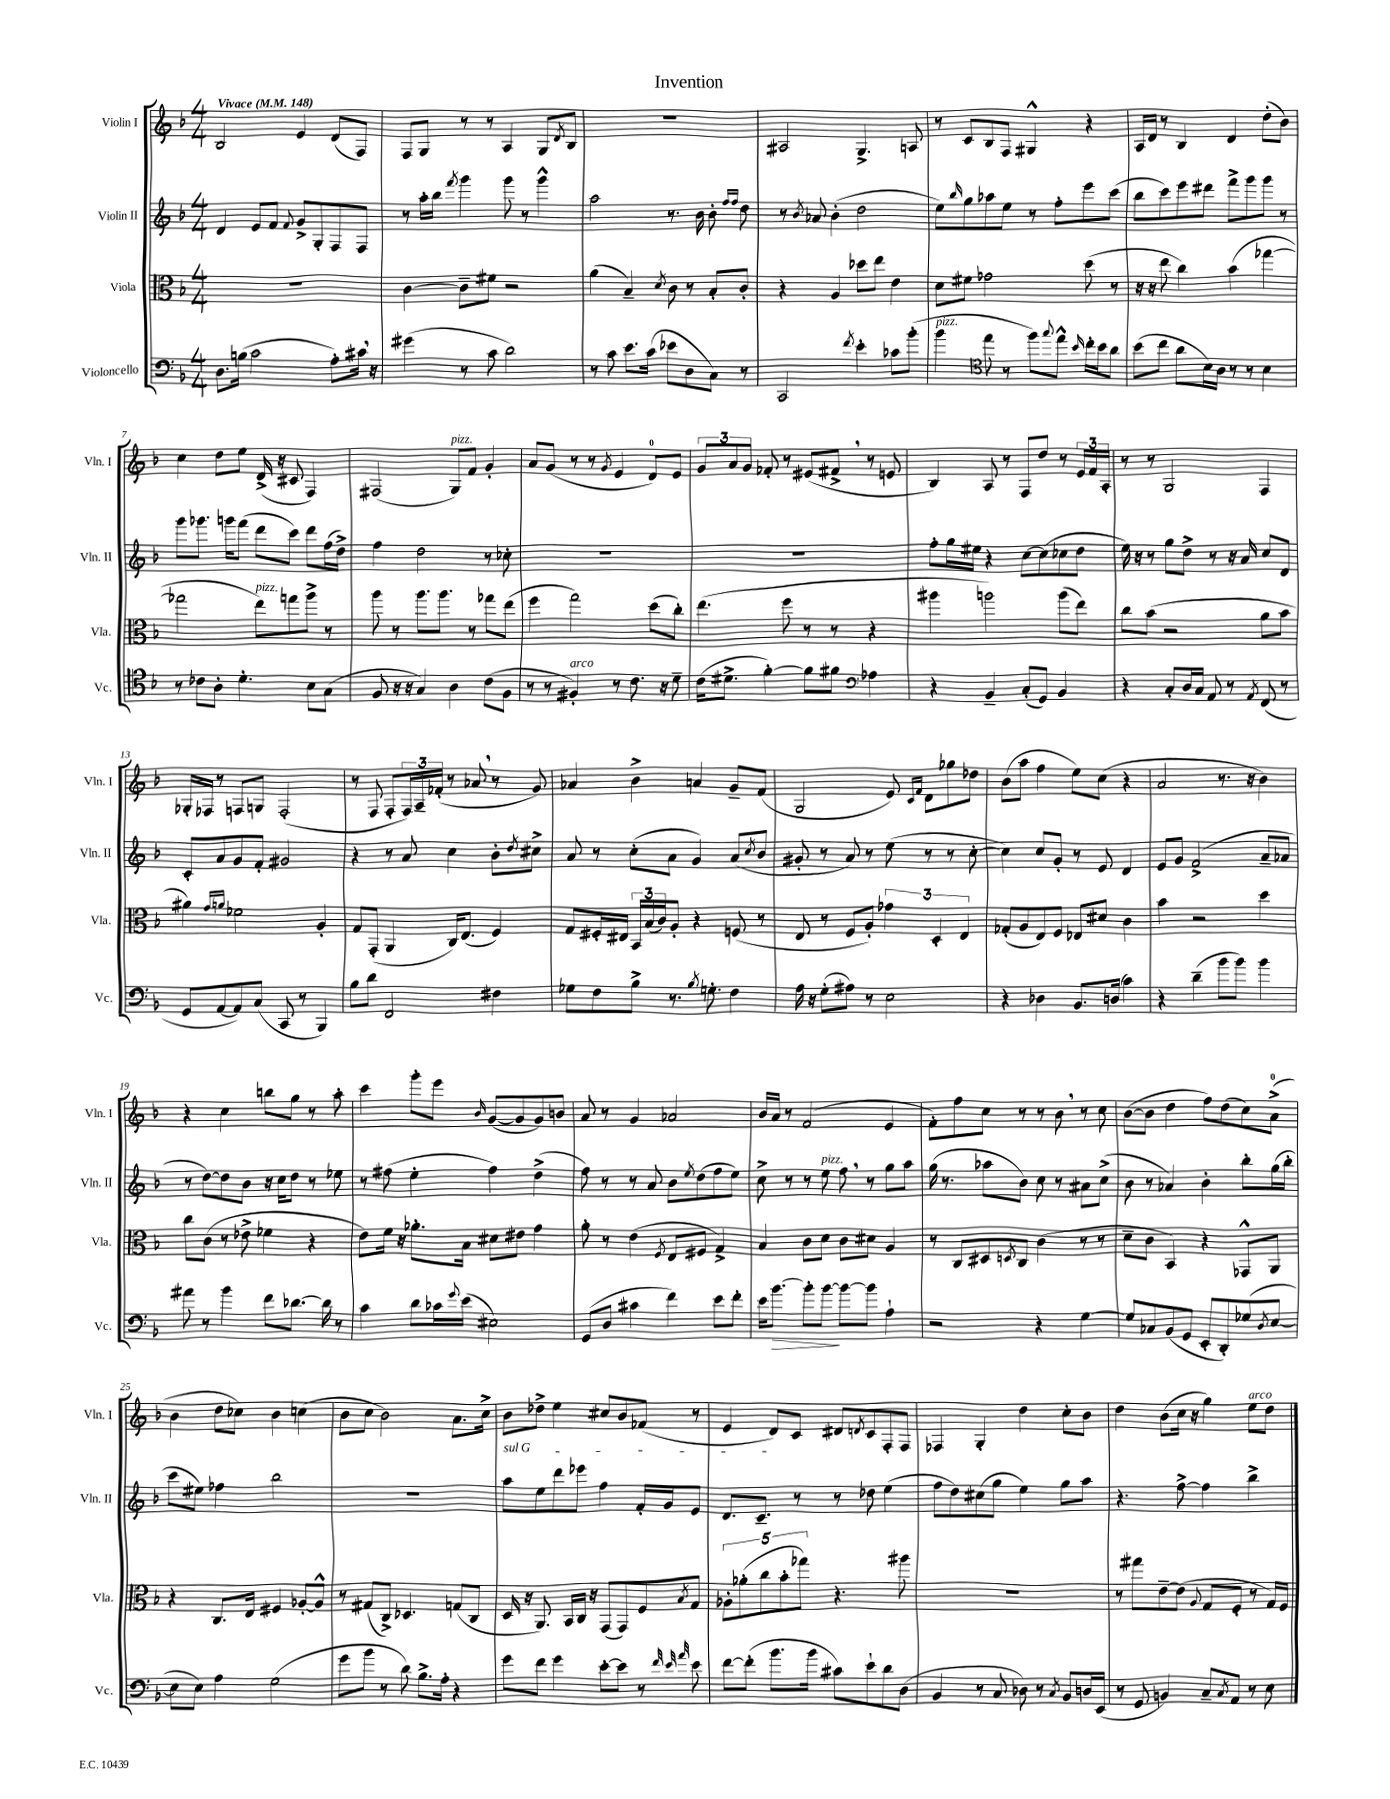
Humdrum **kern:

**kern	**dynam	**kern	**kern	**kern
*part4	*part4	*part3	*part2	*part1
*staff4	*staff4	*staff3	*staff2	*staff1
*I"Violoncello	*	*I"Viola	*I"Violin II	*I"Violin I
*I'Vc.	*	*I'Vla.	*I'Vln. II	*I'Vln. I
*clefF4	*	*clefC3	*clefG2	*clefG2
*k[b-]	*	*k[b-]	*k[b-]	*k[b-]
*M4/4	*	*M4/4	*M4/4	*M4/4
*MM148	*	*MM148	*MM148	*MM148
=1	=1	=1	=1	=1
!	!	!	!	!LO:TX:a:B:t=Vivace
8.D\L	.	1r	4d/	2B-/
(16Bn\Jk	.	.	.	.
2c\	.	.	8e/L	.
.	.	.	8f/J	.
.	.	.	8qqf/	.
.	.	.	8g^/L	4e/
.	.	.	8G'/	.
8A'\L)	.	.	8F/	(8d/L
16c#X,\Jk	.	.	8F/J	8F/J)
16r	.	.	.	.
=2	=2	=2	=2	=2
(4g#X\	.	[4c\	8r	8F/L
.	.	.	16aa'\LL	8G/J
.	.	.	16bb-\JJ	.
.	.	.	8qfff/	.
8r	.	8c~\L]	4ggg\	8r
8c\	.	8f#X\J	.	8r
2d\)	.	2r	8ggg\	4A/
.	.	.	8r	.
.	.	.	4ggg^^\	8G/L
.	.	.	.	8qd/
.	.	.	.	8B-/J
=3	=3	=3	=3	=3
8r	.	(4a\	2aa\	1r
8c\	.	.	.	.
8.e\L	.	4B-~/)	.	.
(16c\Jk	.	.	.	.
.	.	8qd/	.	.
8e-X\L	.	8c\	8.r	.
8D\	.	8r	.	.
.	.	.	16b-\	.
8C\J)	.	8B-'/L	8b-'\	.
.	.	.	16qqff/LL	.
.	.	.	16qqff/JJ	.
8r	.	8c'/J	8dd\	.
=4	=4	=4	=4	=4
2CC/	.	4r	8r	2A#X/
.	.	.	8qb-/	.
.	.	.	8a-X/	.
.	.	4A/	(4b-'\	.
8qf/	.	.	.	.
4e'\	.	8dd-X\L	2dd\	4.G^/
.	.	8ee\J	.	.
8c-X\L	.	4e\	.	.
(8b-'\J	.	.	.	8An/
=5	=5	=5	=5	=5
!LO:TX:a:i:t=pizz.	!	!	!	!
4b-\	.	8d\L	8ee\L)	8r
.	.	.	16qqbb-/	.
.	.	8f#X\J	8gg\	8c/L
*clefC4	*	*	*	*
8ee\	.	2g-X\	8aa-X\	8B-/
8r	.	.	8ee\J	8F/J
8ff\L)	.	.	8r	4G#X^^/
8qqgg/	.	.	.	.
8ee^^\J	.	.	8ff'\L	.
16qqb-/	.	.	.	.
16cc'\LL	.	(8dd\	8eee\	4r
16b-\J	.	.	.	.
8a\J	.	8r	(8ccc\J	.
=6	=6	=6	=6	=6
(8b-\L	.	16r	8bb-\L	16A/LL
.	.	16r	.	16d/JJ
8cc\J	.	8ee\	8ccc\)	8r
8a\L	.	4cc\)	8eee\	4B-/
16B-\L)	.	.	8ddd#X\J	.
16A\JJ	.	.	.	.
8r	.	(4b-\	8fff^\L	4d/
8r	.	.	8ggg\	.
4B-\	.	[4gg-X\	8ggg\J	(8dd'\L
.	.	.	8r	8b-\J)
!!LO:LB:g=z
=7	=7	=7	=7	=7
8r	.	2gg-X\]	8ggg\L	4cc\
8c-X\L	.	.	8.ggg-X\J	.
8A'\J	.	.	.	8dd\L
.	.	.	16gggn\KL	.
4.d'\	.	.	(8fff\J	8ee\J
!	!	!LO:TX:a:i:t=pizz.	!	!
.	.	8ee\L)	8ddd\L	(16d^/
.	.	.	.	16r
.	.	8ggn\	8ccc\J)	8c#X/
8B-\L	.	8aa^\J	8ddd\L	4F/)
(8G\J	.	8r	(16ff\L	.
.	.	.	16dd^\JJ)	.
=8	=8	=8	=8	=8
8F/	.	8aa\	4ff\	(2F#X/
16r	.	8r	.	.
16r	.	.	.	.
4G/)	.	8.aa\L	2dd\	.
.	.	8.aa\J	.	.
!	!	!	!	!LO:TX:a:i:t=pizz.
4A\	.	.	.	8G/L)
.	.	8r	.	8f/J
(8c\L	.	8gg-X\L	8r	4g'/
8F\J	.	(8ee\J	8cc-X'\	.
=9	=9	=9	=9	=9
8r	.	4ff\	1r	8a/L
8r	.	.	.	(8g/J
!LO:TX:a:i:t=arco	!	!	!	!
4F#X'/)	.	2gg\)	.	8r
.	.	.	.	8r
.	.	.	.	8qg/
8r	.	.	.	4e/
8.c\	.	.	.	.
.	.	(8dd\L	.	8d/L)
16r	.	.	.	.
8d~\	.	8cc'\J)	.	8e/J
=10	=10	=10	=10	=10
(16c\KL	.	(4.ee\	1r	12g/L
8.d#X^\J	.	.	.	.
.	.	.	.	12a/
.	.	.	.	12g/J
[4f'\)	.	.	.	8f-X'/
.	.	8ff\	.	8r
8f\L]	.	8r	.	(8e#X/L
8f#X\J	.	8r	.	8f#X^,/J
*clefF4	*	*	*	*
4A-X\	.	4r	.	8r
.	.	.	.	8en/
=11	=11	=11	=11	=11
4r	.	4aa#X\	8ff'\L	4B-/)
.	.	.	16gg\L	.
.	.	.	16ee#X\JJ	.
4BB-~/	.	2aan\)	4r	8A/
.	.	.	.	8r
(8C'/L	.	.	[8cc\L	8F/L
8GG/J)	.	.	(8cc\]	8dd/J
4BB-/	.	(8aa\L	8cc-X\	8r
.	.	8ee\J)	8dd\J	24e/LL
.	.	.	.	24f/
.	.	.	.	24A'/JJ
=12	=12	=12	=12	=12
4r	.	8cc\L	16ee\)	8r
.	.	.	16r	.
.	.	(8b-\J	8r	8r
8C'/L	.	2r	8gg\L	2G/
16D/L	.	.	8dd^\J	.
16C/JJ	.	.	.	.
8AA/	.	.	8r	.
8r	.	.	16r	.
.	.	.	16a/	.
8qAA/	.	.	.	.
(8FF/	.	8a\L	8cc/L	4F/
8r	.	8b-\J	8d/J	.
!!LO:LB:g=z
=13	=13	=13	=13	=13
8GG/L	.	4a#X\)	8c'/L	16G-X'/LL
.	.	.	.	16F-X/JJ
[8AA/	.	.	8a/	8r
.	.	16qqg/LL	.	.
.	.	16qqan/JJ	.	.
8AA/])	.	2f-X\	8g/	8Fn/L
(8C/J	.	.	8f'/J	8Gn/J
8CC/	.	.	2g#X/	(2F'/
8r	.	.	.	.
4BBB-/)	.	4A'/	.	.
=14	=14	=14	=14	=14
8B-\L	.	8G/L	4r	8r
8d\J	.	(8GG'/J	.	8F/
2FF/	.	4AA/	8r	8F'/L
.	.	.	8a/	24F/L)
.	.	.	.	24A~/
.	.	.	.	(24f-X'/JJ
.	.	16C/KL)	4cc\	8r
.	.	(8.E/J	.	.
.	.	.	.	8a-X,/
4F#X\	.	4F/)	8b-'\L	8r
.	.	.	8qdd/	.
.	.	.	8cc#X^\J	8g/)
=15	=15	=15	=15	=15
8G-X\L	.	8G/L	8a/	4a-X/
8F\	.	16F#X'/L	8r	.
.	.	16E#X/JJ	.	.
8B-^\J	.	24BB-/LL	(8cc'\L	4b-^\
.	.	(24B-/	.	.
.	.	24c/J)	.	.
8.r	.	8A'/J	8a\J	.
.	.	4r	4g/)	4an/
8qB-/	.	.	.	.
8.Gn'\	.	.	.	.
4F\	.	(8Fn/	(8a/L	8g~/L
.	.	.	8qcc/	.
.	.	8r	8b-/J	(8f/J
=16	=16	=16	=16	=16
16A\	.	8E/	8g#X'/	2G/
16r	.	.	.	.
(8G'\L	.	8r	8r	.
8A#X\J)	.	8F/L	8a/)	.
8r	.	8A'/J)	8r	.
2E\	.	6g-X\	(8ee\	8e/)
.	.	.	.	16qqc/LL
.	.	.	.	16qqf/JJ
.	.	.	8r	8d\L
.	.	6D'/	.	.
.	.	.	8r	8gg-X\
.	.	6E/	.	.
.	.	.	[8cc'\	8dd-X\J
=17	=17	=17	=17	=17
4r	.	(8G-X'/L	4cc\])	(8b-\L
.	.	8A/	.	8aa\J
4D-X\	.	8E/)	8cc/L	4ff\
.	.	8F/J	8g'/J	.
8.BB-/L	.	8E-X/L	8r	8ee\L)
.	.	8d#X/J	8e/	(8cc\J
(16Dn/Jk	.	.	.	.
4c\)	.	4c\	4d/	4r
=18	=18	=18	=18	=18
4r	.	4b-\	8e/L	2a/
.	.	.	8g/J	.
(4d~\	.	2r	(2f^/	.
8b-\L	.	.	.	8.r
8b-\J)	.	.	.	.
.	.	.	.	16r
4b-\	.	4dd\	8a~/L	4b-\)
.	.	.	8a-X/J	.
!!LO:LB:g=z
=19	=19	=19	=19	=19
8a#X\	.	8cc\L	8r	4r
8r	.	(8c\J	[8dd\L)	.
4b-\	.	8r	8dd\]	4cc\
.	.	8e-X^\	8b-\J	.
8f\L	.	4f-X\	16r	8bbn\L
.	.	.	16cc\KL	.
[8.d-X\J	.	.	8dd\J	8gg\J
.	.	4r	8r	8r
16d-\]	.	.	.	.
8r	.	.	8ee-X\	8aa'\
=20	=20	=20	=20	=20
4c\	.	8e\L)	8r	4ccc\
.	.	16f\Jk	(8ff#X\	.
.	.	16r	.	.
8d\L	.	8.a-X'\L	4ee'\	8ggg'\L
16c-X\L	.	.	.	8eee\J
8qqg/	.	.	.	.
(16e\JJ	.	16B-\Jk	.	.
.	.	.	.	16qqb-/
2E#X\)	.	8d#X\L	4ff#\)	([8g/L
.	.	8e#X\J	.	8g/]
.	.	4g\	(4dd^\	8g/)
.	.	.	.	8bn/J
=21	=21	=21	=21	=21
(8GG/L	.	8a'\	8ff\)	8a/
8D/J	.	8r	8r	8r
4c#X\	.	(4e\	8r	4g/
.	.	.	8a/	.
.	.	8qF/	.	.
4f\)	.	8E/L	8b-\L	2a-X/
.	.	.	8qee/	.
.	.	8F#X/J	(8dd\	.
8e\L	.	4G^/)	8ff\	.
8f'\J	.	.	8ee\J)	.
=22	=22	=22	=22	=22
16e\KL	.	4B-/	8cc^\	16b-/LL
!	!LO:HP:b	!	!	!
[8.b-\J	>	.	.	16a/JJ
.	.	.	8r	8r
8b-'\L]	.	8c\L	8r	(2f/
!	!	!	!LO:TX:a:i:t=pizz.	!
[8b-\J	.	8d\J	8ee\	.
8b-\L_	]	8c\L	8ff,\	.
8b-\J]	.	8d#X\J	8r	.
4A`\	.	4A/	8gg\L	4e/
.	.	.	8aa\J	.
=23	=23	=23	=23	=23
2r	.	8r	(16gg\	8f'\L)
.	.	.	8.r	.
.	.	8C/L	.	8ff\
.	.	8D#X/	8aa-X\L	8cc\J
.	.	8qDn/	.	.
.	.	8C/J	8b-\J)	8r
4r	.	(4c\	8cc\	8r
.	.	.	8r	8b-,\
[4G\	.	8r	8a#X\L	8r
.	.	8r	(8cc^\J	8cc\
=24	=24	=24	=24	=24
8G/L]	.	8d~\L	8b-\	([8b-\L
8C-X/	.	8c\J	8r	8b-\J]
(8BB-/	.	4BB-/)	4a-X/)	4dd\
8GG/J	.	.	.	.
8EE'/L	.	4r	4b-'\	8ff\L)
8DD'/)	.	.	.	(8dd\
(8G-X/	.	8GG-X^^/L	8bb-'\L	8cc\)
8qD/	.	.	.	.
[8E/J	.	8AA/J	(16gg\L	(8a^\J
.	.	.	16bb-'\JJ	.
!!LO:LB:g=z
=25	=25	=25	=25	=25
8E\L]	.	4r	8ccc\L	4b-\
8E\J)	.	.	8ee#X\J)	.
4A\	.	8.C/L	4ff-X\	8dd\L
.	.	.	.	8cc-X\J)
.	.	16E/Jk	.	.
(2G\	.	4F#X/	2bb-\	4b-\
.	.	[8A-X'/L	.	(4ccn\
.	.	8A-^^/J]	.	.
=26	=26	=26	=26	=26
8g\L	.	8r	1r	8b-\L
8b-\J	.	(8G#X/L	.	8cc\J
8r	.	8C^/J)	.	2b-\)
8d\)	.	4.D-X/	.	.
8.B-^\L	.	.	.	.
16A'\Jk	.	.	.	.
4r	.	(8Gn/L	.	8.a\L
.	.	8C/J	.	.
.	.	.	.	16cc^\Jk
=27	=27	=27	=27	=27
!	!	!	!LO:TX:a:i:t=sul G	!
8g\L	.	16D/	8aa\L	8b-\L
.	.	16r	.	.
8f\J	.	8.AA/)	8ee\	8dd-X^\J
4g\	.	.	8ddd\	4ee\
.	.	16BB-/LL	.	.
.	.	16C/JJ	8eee-X\J	.
.	.	16r	.	.
[8e'\L	.	(8GG/L	4ff\	8cc#X/L
8e\J]	.	8GG/)	.	8b-/
8r	.	8F/	16f'/LL	(8f-X/J
.	.	.	16g/J	.
32qqf/	.	.	.	.
32qqe/	.	.	.	.
32qqa/	.	8qB-/	.	.
8e\	.	8G/J	8e/J	8r
=28	=28	=28	=28	=28
[8f\L	.	10A-X'\L	8.d/L	4e/
.	.	(10a-X'\	.	.
(8f'\J]	.	.	.	.
.	.	.	8.c~/J	.
.	.	10cc\	.	.
8.b-\L	.	.	.	8d/L)
.	.	10b-'\	.	.
.	.	.	8r	8c/J
.	.	10gg-X\J)	.	.
16b-\Jk	.	.	.	.
8c#X\L)	.	4.r	8r	8d#X/L
.	.	.	.	8qdn/
8e`\	.	.	8dd-X\	8c/
8d\	.	.	(4ee\	8F'/
(8D\J	.	8aa#X\	.	8F/J
=29	=29	=29	=29	=29
4BB-/	.	1r	8ff\L	4F-X/
.	.	.	8dd\)	.
8r	.	.	(8cc#X\	4G'/
8C/	.	.	8gg\J	.
8D-X\)	.	.	4ee\)	4dd\
8r	.	.	.	.
8qC/	.	.	.	.
8BB-/L	.	.	8gg\L	8cc'\L
16Dn/L	.	.	8aa\J	8b-\J
(16EE/JJ	.	.	.	.
=30	=30	=30	=30	=30
8r	.	8r	4.r	4dd\
8GG/	.	8gg#X\L	.	.
4BBn/)	.	[8e~\	.	(8b-\L
.	.	(8e\J]	[8ff^\	16cc\Jk
.	.	.	.	16r
.	.	8qqA/	.	.
8C~/L	.	8G/L	4ff\]	4gg\)
8qC/	.	.	.	.
8AA/J	.	8F'/J	.	.
!	!	!	!	!LO:TX:a:i:t=arco
8r	.	8r	4bb-^\	8ee\L
8E\	.	16G/LL)	.	8dd\J
.	.	16F/JJ	.	.
==	==	==	==	==
*-	*-	*-	*-	*-
